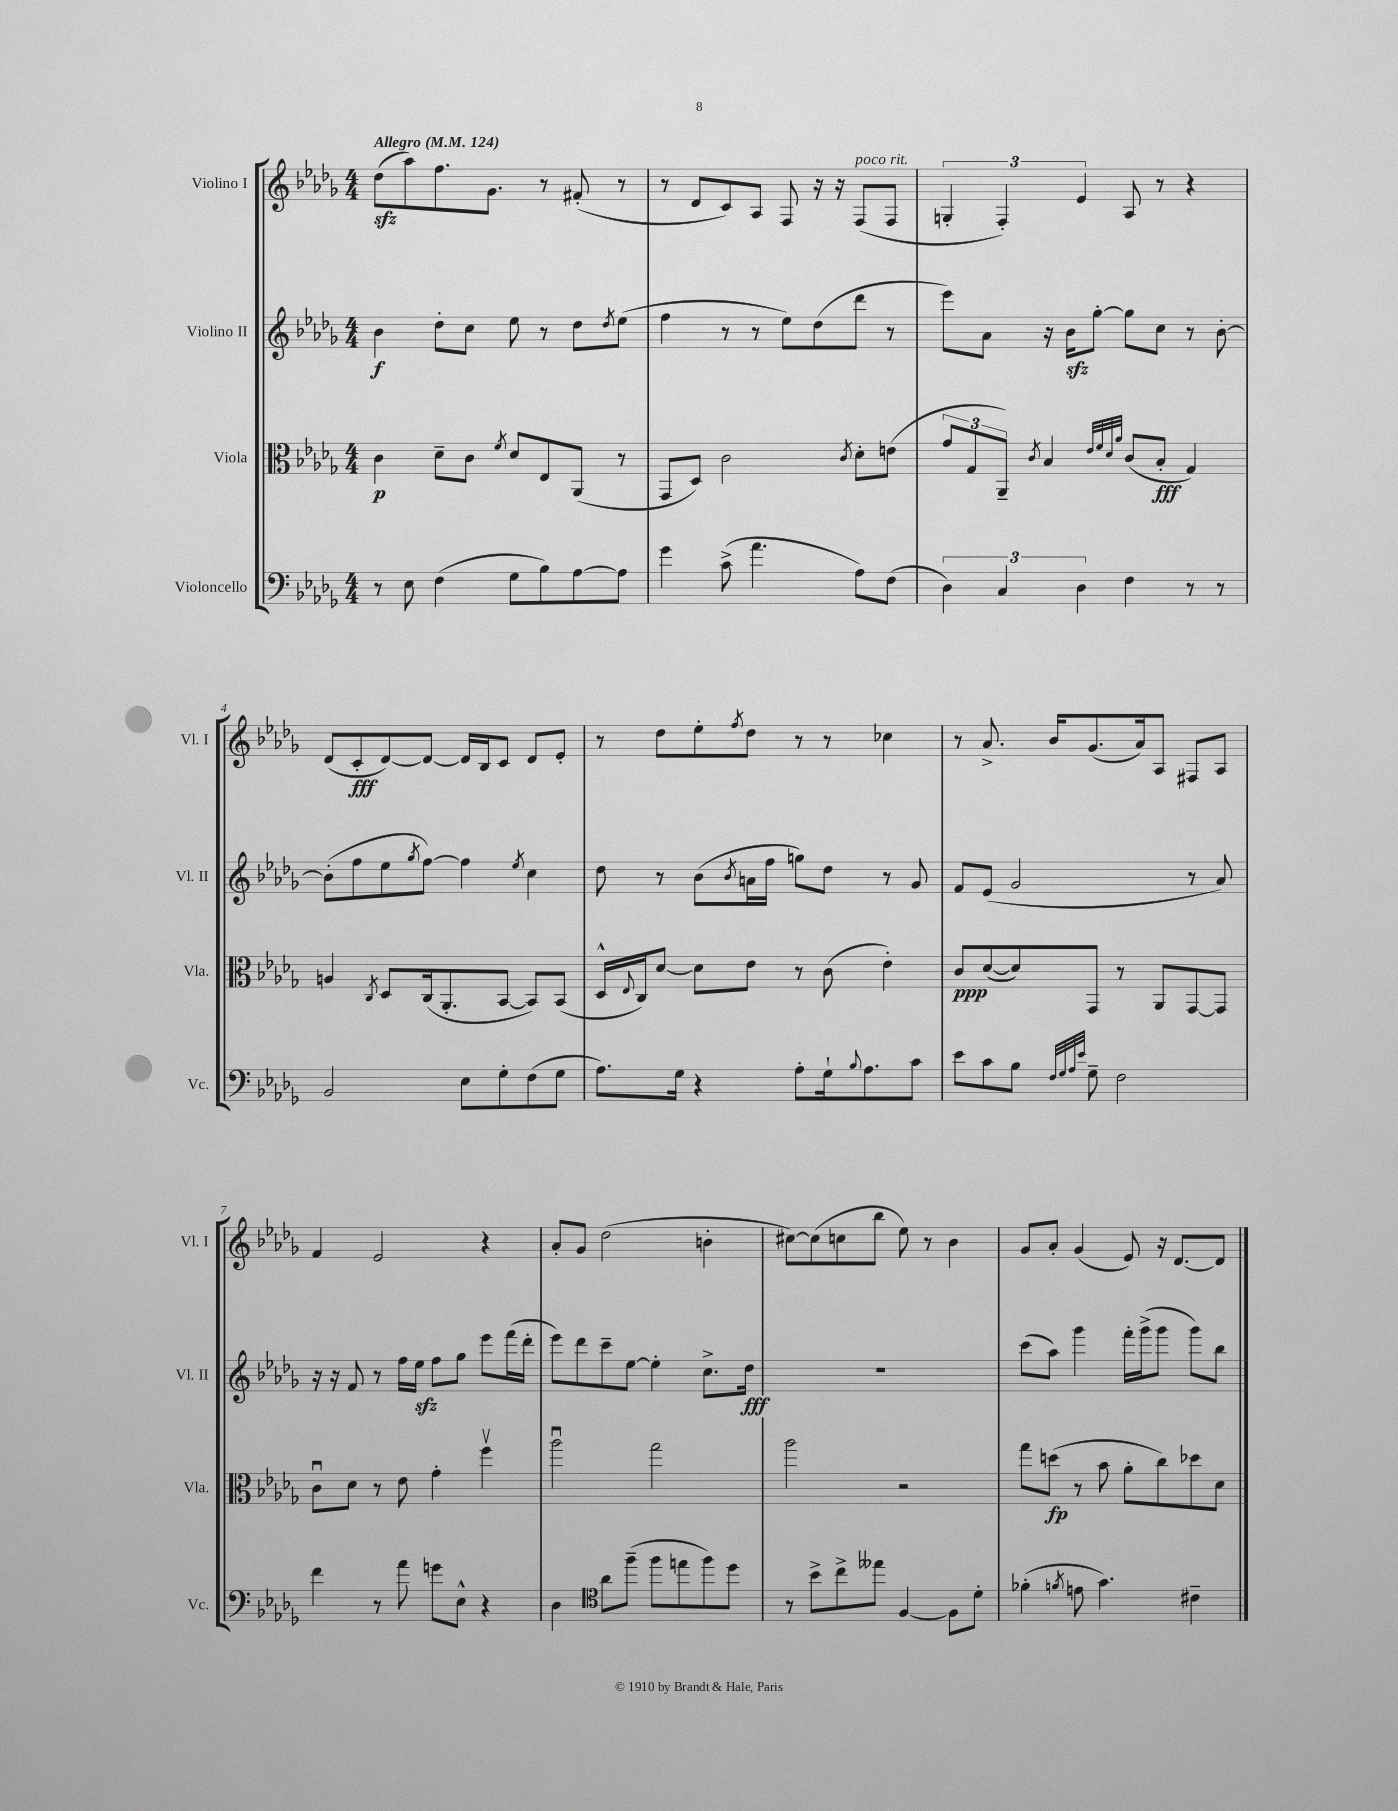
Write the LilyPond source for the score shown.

<<
\new StaffGroup <<
\new Staff = "s0" \with { instrumentName = "Violino I" shortInstrumentName = "Vl. I" } {
    \clef treble \key des \major \numericTimeSignature \time 4/4 \tempo "Allegro" 4 = 124
    des''8\sfz( aes''8) f''8. ges'8. r8 fis'8-.( r8 |
    r8 des'8 c'8) aes8 f8 r16 r16 f8^\markup { \italic "poco rit." }( f8 |
    \tuplet 3/2 { g4-. f4-.) ees'4 } aes8 r8 r4 |
    des'8( c'8-.\fff des'8~) des'8~ des'16 bes16 c'8 des'8 ees'8-. |
    r8 des''8 ees''8-. \acciaccatura { f''8 } des''8 r8 r8 ces''4 |
    r8 aes'8.-> bes'16 ges'8.( aes'16) aes8 fis8 aes8 |
    f'4 ees'2 r4 |
    aes'8-. ges'8 des''2( b'4-. |
    cis''8~) cis''8( c''8 bes''8 ees''8) r8 bes'4 |
    ges'8 aes'8-. ges'4( ees'8) r16 des'8.~ des'8 \bar "|." |
}
\new Staff = "s1" \with { instrumentName = "Violino II" shortInstrumentName = "Vl. II" } {
    \clef treble \key des \major \numericTimeSignature \time 4/4
    bes'4\f des''8-. c''8 ees''8 r8 des''8 \acciaccatura { des''8 } ees''8( |
    f''4 r8 r8 ees''8) des''8( des'''8 r8 |
    ees'''8) aes'8 r16 bes'16\sfz ges''8~-. ges''8 c''8 r8 bes'8~-. |
    bes'8-.( f''8 ees''8 \acciaccatura { ges''8 } f''8~) f''4 \acciaccatura { ees''8 } c''4 |
    des''8 r8 bes'8( \acciaccatura { bes'8 } a'16 f''16 g''8) des''8 r8 ges'8 |
    f'8 ees'8( ges'2 r8 aes'8) |
    r16 r16 f'8 r8 f''16 ees''16\sfz f''8 ges''8 ees'''8 f'''16( des'''16-. |
    ees'''8) des'''8 c'''8-- ees''8~ ees''4-. c''8.-> des''16\fff |
    R1 |
    c'''8( aes''8) ges'''4 f'''16-. ges'''16->( ges'''8 ges'''8) bes''8 \bar "|." |
}
\new Staff = "s2" \with { instrumentName = "Viola" shortInstrumentName = "Vla." } {
    \clef alto \key des \major \numericTimeSignature \time 4/4
    c'4\p des'8-- c'8 \acciaccatura { f'8 } des'8 ees8 aes,8( r8 |
    ges,8 des8) c'2 \acciaccatura { c'8 } des'8-. e'8( |
    \tuplet 3/2 { ges'8 ges8 aes,8--) } \acciaccatura { c'8 } bes4 \grace { ees'32 f'32 des'32 aes'32 } c'8( bes8-.\fff ges4) |
    a4 \acciaccatura { c8 } des8 c16( aes,8.-. bes,8~ bes,8) bes,8( |
    des16-^ \appoggiatura { ees8 } c16) des'8~ des'8 ees'8 r8 c'8( ees'4-.) |
    c'8\ppp des'8~( des'8) ges,8 r8 aes,8 ges,8~ ges,8 |
    c'8\downbow des'8 r8 ees'8 ges'4-. f''4\upbow |
    aes''2\downbow ges''2 |
    aes''2 r2 |
    ges''8 d''8\fp( r8 bes'8 aes'8-. c''8) des''8 des'8 \bar "|." |
}
\new Staff = "s3" \with { instrumentName = "Violoncello" shortInstrumentName = "Vc." } {
    \clef bass \key des \major \numericTimeSignature \time 4/4
    r8 ees8 f4( ges8 bes8) aes8~ aes8 |
    ges'4 c'8->( aes'4. aes8) f8( |
    \tuplet 3/2 { des4) c4 des4 } f4 r8 r8 |
    bes,2 ees8 ges8-. f8( ges8 |
    aes8.) ges16 r4 aes8-. ges16-! \appoggiatura { bes8 } aes8. c'8 |
    ees'8 c'8 bes8 \grace { f32 ges32 aes32 ees'32 } ges8-- f2 |
    f'4 r8 aes'8 g'8 ees8-^ r4 |
    des4 \clef tenor aes'8 f''8--( f''8 e''8 f''8) des''8 |
    r8 bes'8-> c''8-> eeses''8 f4~ f8 des'8-. |
    fes'4-.( \acciaccatura { f'8 } e'8 ges'4.) cis'4-- \bar "|." |
}
>>
>>
